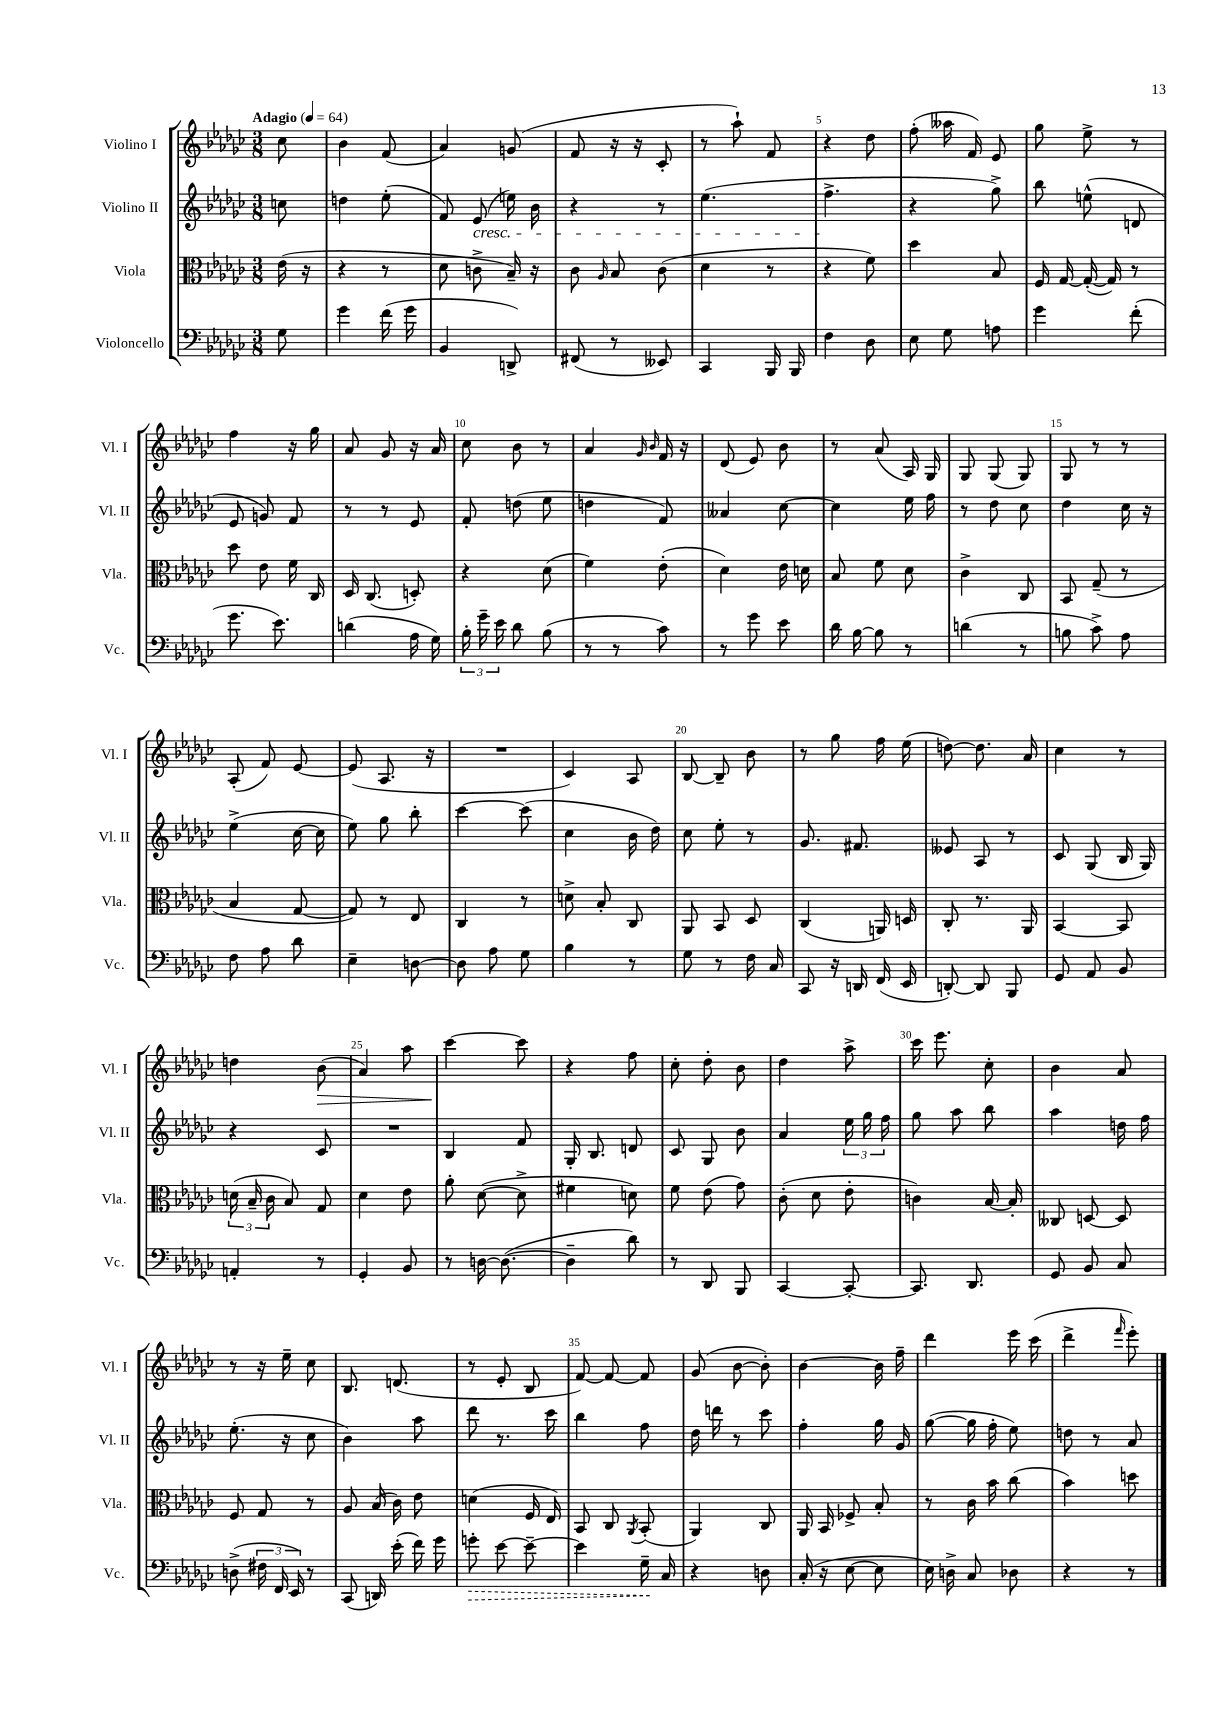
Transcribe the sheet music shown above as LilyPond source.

<<
\new StaffGroup <<
\new Staff = "s0" \with { instrumentName = "Violino I" shortInstrumentName = "Vl. I" } {
    \clef treble \key ges \major \numericTimeSignature \time 3/8 \partial 8 \tempo "Adagio" 4 = 64
    \autoBeamOff ces''8 |
    bes'4 f'8( |
    aes'4) g'8( |
    f'8 r16 r16 ces'8-. |
    r8 aes''8-!) f'8 |
    r4 des''8 |
    f''8-.( aeses''16 f'16) ees'8 |
    ges''8 ees''8-> r8 |
    f''4 r16 ges''16 |
    aes'8 ges'8 r16 aes'16 |
    ces''8 bes'8 r8 |
    aes'4 \grace { ges'16 bes'16 } f'16 r16 |
    des'8( ees'8) bes'8 |
    r8 aes'8( aes16) ges16 |
    ges8 ges8( ges8) |
    ges8 r8 r8 |
    aes8-.( f'8) ees'8~ |
    ees'8( aes8. r16 |
    R4. |
    ces'4) aes8 |
    bes8~ bes8-- bes'8 |
    r8 ges''8 f''16 ees''16( |
    d''8~) d''8. aes'16 |
    ces''4 r8 |
    d''4 bes'8\>( |
    aes'4) aes''8 |
    ces'''4~\! ces'''8 |
    r4 f''8 |
    ces''8-. des''8-. bes'8 |
    des''4 aes''8-> |
    ces'''16 ees'''8. ces''8-. |
    bes'4 aes'8 |
    r8 r16 ees''16-- ces''8 |
    bes8. d'8.( |
    r8 ees'8-. bes8 |
    f'8~) f'8~ f'8 |
    ges'8( bes'8~ bes'8-.) |
    bes'4~ bes'16 f''16-- |
    des'''4 ees'''16 ces'''16( |
    des'''4-> \grace { f'''16 } ees'''8-.) \bar "|." |
}
\new Staff = "s1" \with { instrumentName = "Violino II" shortInstrumentName = "Vl. II" } {
    \clef treble \key ges \major \numericTimeSignature \time 3/8 \partial 8
    \autoBeamOff c''8 |
    d''4 ees''8-.( |
    f'8) ees'8\cresc( e''16) bes'16 |
    r4 r8 |
    ees''4.( |
    f''4.->\! |
    r4 ges''8->) |
    bes''8 e''8-^( d'8 |
    ees'8 g'8) f'8 |
    r8 r8 ees'8 |
    f'8-. d''8( ees''8 |
    d''4 f'8) |
    aeses'4 ces''8~ |
    ces''4 ees''16 f''16 |
    r8 des''8 ces''8 |
    des''4 ces''16 r16 |
    ees''4->( ces''16~ ces''16 |
    ees''8) ges''8 bes''8-. |
    ces'''4~ ces'''8( |
    ces''4 bes'16 des''16) |
    ces''8 ees''8-. r8 |
    ges'8. fis'8. |
    eeses'8 aes8 r8 |
    ces'8 ges8( bes16 ges16) |
    r4 ces'8 |
    R4. |
    bes4 f'8 |
    ges16-. bes8. d'8 |
    ces'8 ges8 bes'8 |
    aes'4 \tuplet 3/2 { ees''16 ges''16 f''16 } |
    ges''8 aes''8 bes''8 |
    aes''4 d''16 f''16 |
    ees''8.-.( r16 ces''8 |
    bes'4) aes''8 |
    des'''8 r8. ces'''16 |
    bes''4 f''8 |
    des''16 d'''16 r8 ces'''8 |
    f''4-. ges''16 ges'16 |
    ges''8~( ges''16 f''16-. ees''8) |
    d''8 r8 aes'8 \bar "|." |
}
\new Staff = "s2" \with { instrumentName = "Viola" shortInstrumentName = "Vla." } {
    \clef alto \key ges \major \numericTimeSignature \time 3/8 \partial 8
    \autoBeamOff ees'16( r16 |
    r4 r8 |
    des'8 c'8-> bes16--) r16 |
    ces'8 \grace { aes16 } bes8 ces'8( |
    des'4 r8 |
    r4 f'8) |
    des''4 bes8 |
    f16 ges16~ ges16~-.( ges16) r8 |
    des''8 ees'8 f'16 ces16 |
    des16 ces8.( d8-.) |
    r4 des'8( |
    f'4) ees'8-.( |
    des'4) ees'16 d'16 |
    bes8 f'8 des'8 |
    ces'4-> ces8 |
    bes,8 ges8--( r8 |
    bes4 ges8~ |
    ges8) r8 ees8 |
    ces4 r8 |
    d'8-> bes8-. ces8 |
    aes,8 bes,8 des8 |
    ces4( a,16) d16 |
    ces8-. r8. aes,16 |
    bes,4~ bes,8 |
    \tuplet 3/2 { d'16( bes16-- ces'16 } bes8) ges8 |
    des'4 ees'8 |
    aes'8-. des'8~( des'8-> |
    fis'4 d'8) |
    f'8 ees'8( ges'8) |
    ces'8-.( des'8 ees'8-. |
    c'4) bes16~ bes16-. |
    ceses8 d8~ d8 |
    f8 ges8 r8 |
    aes8 bes16( ces'16) ees'8 |
    d'4( f16 ees16) |
    bes,8 ces8 \acciaccatura { aes,8 } bes,8-.( |
    aes,4) ces8 |
    aes,16 bes,16 fes8-> bes8-. |
    r8 ces'16 bes'16 ces''8( |
    bes'4) d''8 \bar "|." |
}
\new Staff = "s3" \with { instrumentName = "Violoncello" shortInstrumentName = "Vc." } {
    \clef bass \key ges \major \numericTimeSignature \time 3/8 \partial 8
    \autoBeamOff ges8 |
    ges'4 f'16( ges'16 |
    bes,4 d,8->) |
    fis,8( r8 eeses,8) |
    ces,4 bes,,16 bes,,16 |
    f4 des8 |
    ees8 ges8 a8 |
    ges'4 f'8-.( |
    ges'8. ees'8.) |
    d'4( aes16 ges16) |
    \tuplet 3/2 { bes16-. ges'16-- ees'16 } des'8 bes8( |
    r8 r8 ces'8) |
    r8 ges'8 ees'8 |
    des'16 bes16~ bes8 r8 |
    d'4( r8 |
    b8 ces'8->) aes8 |
    f8 aes8 des'8 |
    ees4-- d8~ |
    d8 aes8 ges8 |
    bes4 r8 |
    ges8 r8 f16 ces16 |
    ces,8 r16 d,16 f,16( ees,16 |
    d,8~-.) d,8 bes,,8 |
    ges,8 aes,8 bes,8 |
    a,4-. r8 |
    ges,4-. bes,8 |
    r8 d16~ d8.~( |
    d4-- des'8) |
    r8 des,8 bes,,8 |
    ces,4~ ces,8~-. |
    ces,8. des,8. |
    ges,8 bes,8 ces8 |
    d8->( \tuplet 3/2 { fis16 f,16 ees,16) } r8 |
    ces,8( d,16) ees'16-.( f'16) ges'16 |
    \once \override Hairpin.style = #'dashed-line g'8-.\> ees'8~ ees'8~-- |
    ees'4 ges16--\! ces16 |
    r4 d8 |
    ces16-.( r16 ees8~ ees8 |
    ees16) d16-> ces8 des8 |
    r4 r8 \bar "|." |
}
>>
>>
\layout { \context { \Score \override BarNumber.break-visibility = ##(#f #t #t) barNumberVisibility = #(every-nth-bar-number-visible 5) } }
